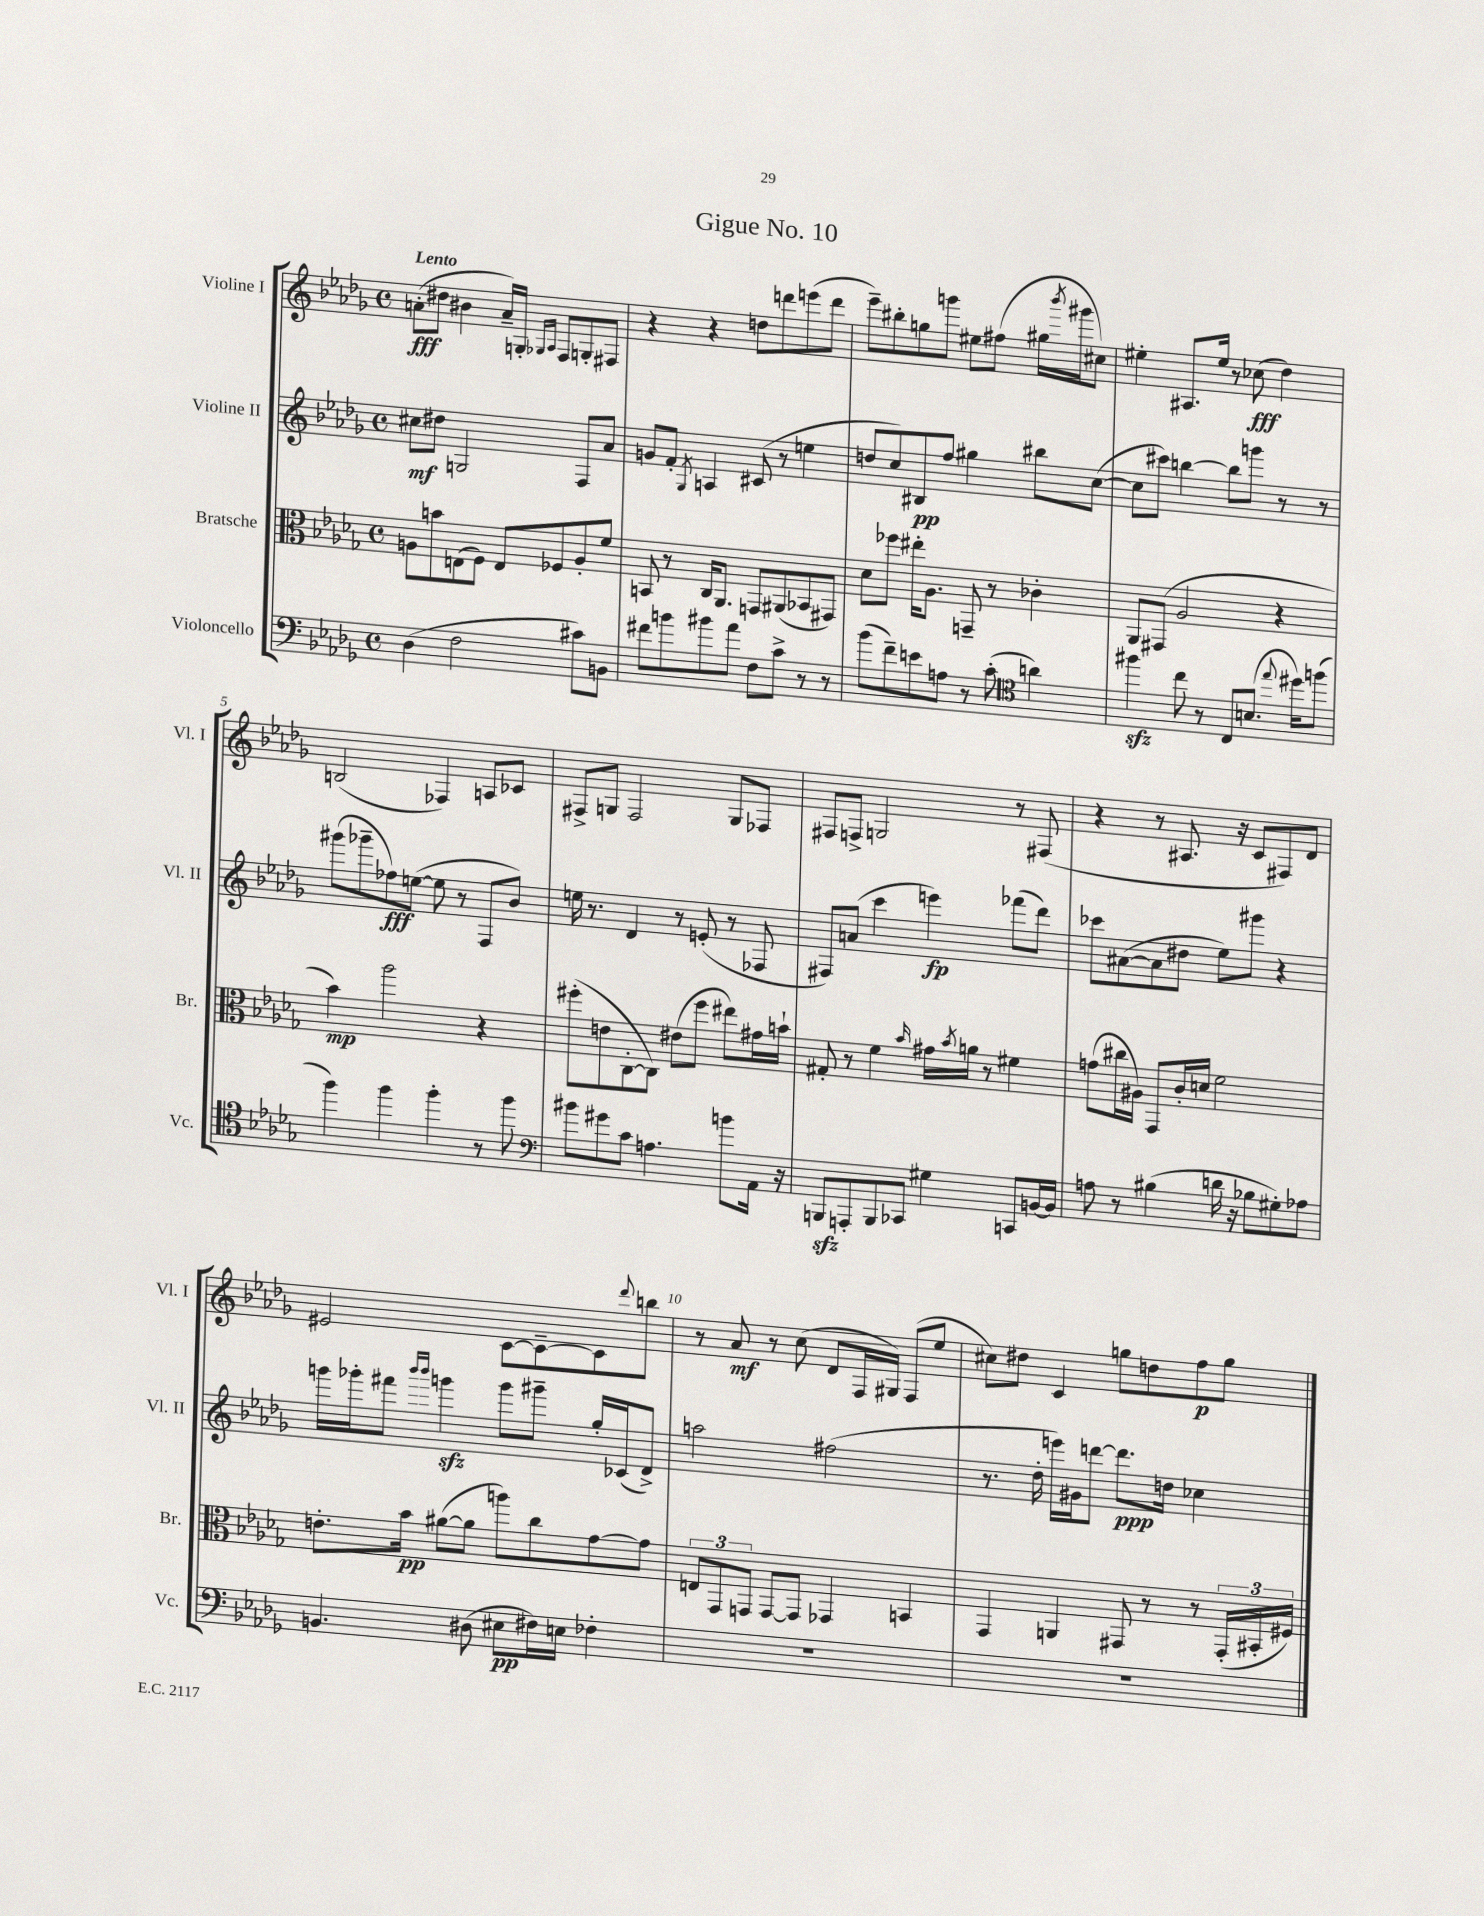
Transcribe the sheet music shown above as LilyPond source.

\header { title = "Gigue No. 10" }
<<
\new StaffGroup <<
\new Staff = "s0" \with { instrumentName = "Violine I" shortInstrumentName = "Vl. I" } {
    \clef treble \key des \major \defaultTimeSignature \time 4/4 \tempo "Lento"
    a'8-.\fff( dis''8 bis'4 a'16--) g16-. \grace { ges16 aes16 } f8 g8-. fis8 |
    r4 r4 d''8 d'''8 e'''8( d'''8 |
    ees'''8--) bis''8-. g''8 g'''8 eis''8 fis''8( gis''16 \acciaccatura { bes'''8 } gis'''16 cis''8) |
    eis''4-. ais8. eis''16 r8 ces''8\fff( des''4) |
    b2( fes4) a8 ces'8 |
    fis8-> g8 fis2 g8 fes8 |
    fis8 f8-> g2 r8 fis8( |
    r4 r8 ais8. r16 c'8 fis8) des'8 |
    eis'2 c'8~ c'8~-- c'8 \appoggiatura { des'''8 } b''8 |
    r8 aes'8\mf r8 c''8( des'8 f16 gis16) f8( ees''8 |
    cis''8) dis''8 c'4 g''8 d''8 f''8\p g''8 \bar "|." |
}
\new Staff = "s1" \with { instrumentName = "Violine II" shortInstrumentName = "Vl. II" } {
    \clef treble \key des \major \defaultTimeSignature \time 4/4
    cis''8\mf dis''8 g2 f8 aes'8 |
    g'8 f'8-. \acciaccatura { ges8 } a4 cis'8( r8 e''4 |
    d''8 c''8) bis8\pp f''8 gis''4 bis''8 c''8~( |
    c''8 cis'''8) b''4~ b''8 g'''8 r8 r8 |
    gis'''8( ges'''8-- fes''8\fff) e''8~( e''8 r8 f8 bes'8) |
    e''16 r8. des'4 r8 e'8-.( r8 fes8 |
    fis8) a'8( c'''4 e'''4\fp) fes'''8( des'''8) |
    ces'''8 ais'8~( ais'8 dis''8 ees''8) gis'''8 r4 |
    g'''16 ges'''16-. fis'''8 \grace { bes'''16 bes'''16 } g'''4\sfz g'''8 gis'''8-- ges''16-. ces'16( des'8->) |
    a''2 fis''2( |
    r8. des''16-. e'''16) gis'16 d'''8~ d'''8.\ppp d''16 ces''4 \bar "|." |
}
\new Staff = "s2" \with { instrumentName = "Bratsche" shortInstrumentName = "Br." } {
    \clef alto \key des \major \defaultTimeSignature \time 4/4
    a8 b'8 e8( f8) e8 fes8 a8-. f'8 |
    b,8 r8 c16 aes,8. g,8 ais,8( bes,8 gis,8) |
    des'8 fes''8 eis''16-. aes8. g,8-- r8 ces'4-. |
    aes,8 gis,8( aes2 r4 |
    bes'4\mp) aes''2 r4 |
    fis''8-.( e'8 c8~-. c8) eis'8( fis''8 eis''8) gis'16 b'16-! |
    gis8-. r8 f'4 \grace { bes'16 } gis'16 \acciaccatura { bes'8 } a'16 r8 fis'4 |
    g'8( cis''16 ais16) ges,8 c'16-. d'16 f'2 |
    e'8.-. bes'16\pp ais'8~( ais'8 a''8) c''8 ges'8~ ges'8 |
    \tuplet 3/2 { e8 ges,8 g,8 } g,8~ g,8 ges,4 b,4 |
    ges,4 a,4 gis,8 r8 r8 \tuplet 3/2 { gis,16-.( bis,16-. fis16) } \bar "|." |
}
\new Staff = "s3" \with { instrumentName = "Violoncello" shortInstrumentName = "Vc." } {
    \clef bass \key des \major \defaultTimeSignature \time 4/4
    des4( f2 cis'8) b,8 |
    fis'8 b'8 bis'8 aes'8 f8 c'8-> r8 r8 |
    bes'8( f'8--) e'8 a8 r8 c'8-.( \clef tenor a'4) |
    fis''4\sfz c''8 r8 c8 b8.( \appoggiatura { ees''8 } dis''16) f''8( |
    f''4) f''4 f''4-. r8 f''8 |
    \clef bass bis'8 gis'8 c'8 a4. b'8 aes,16 r16 |
    b,,8\sfz a,,8-. b,,8 ces,8 gis4 c,8 b,16~ b,16 |
    a8 r8 bis4( d'16 r16 bes8 gis8-.) aes8 |
    b,4. dis8( eis8\pp fis16) e16 fes4-. |
    R1 |
    R1 \bar "|." |
}
>>
>>
\layout { \context { \Score \override BarNumber.break-visibility = ##(#f #t #t) barNumberVisibility = #(every-nth-bar-number-visible 5) } }
